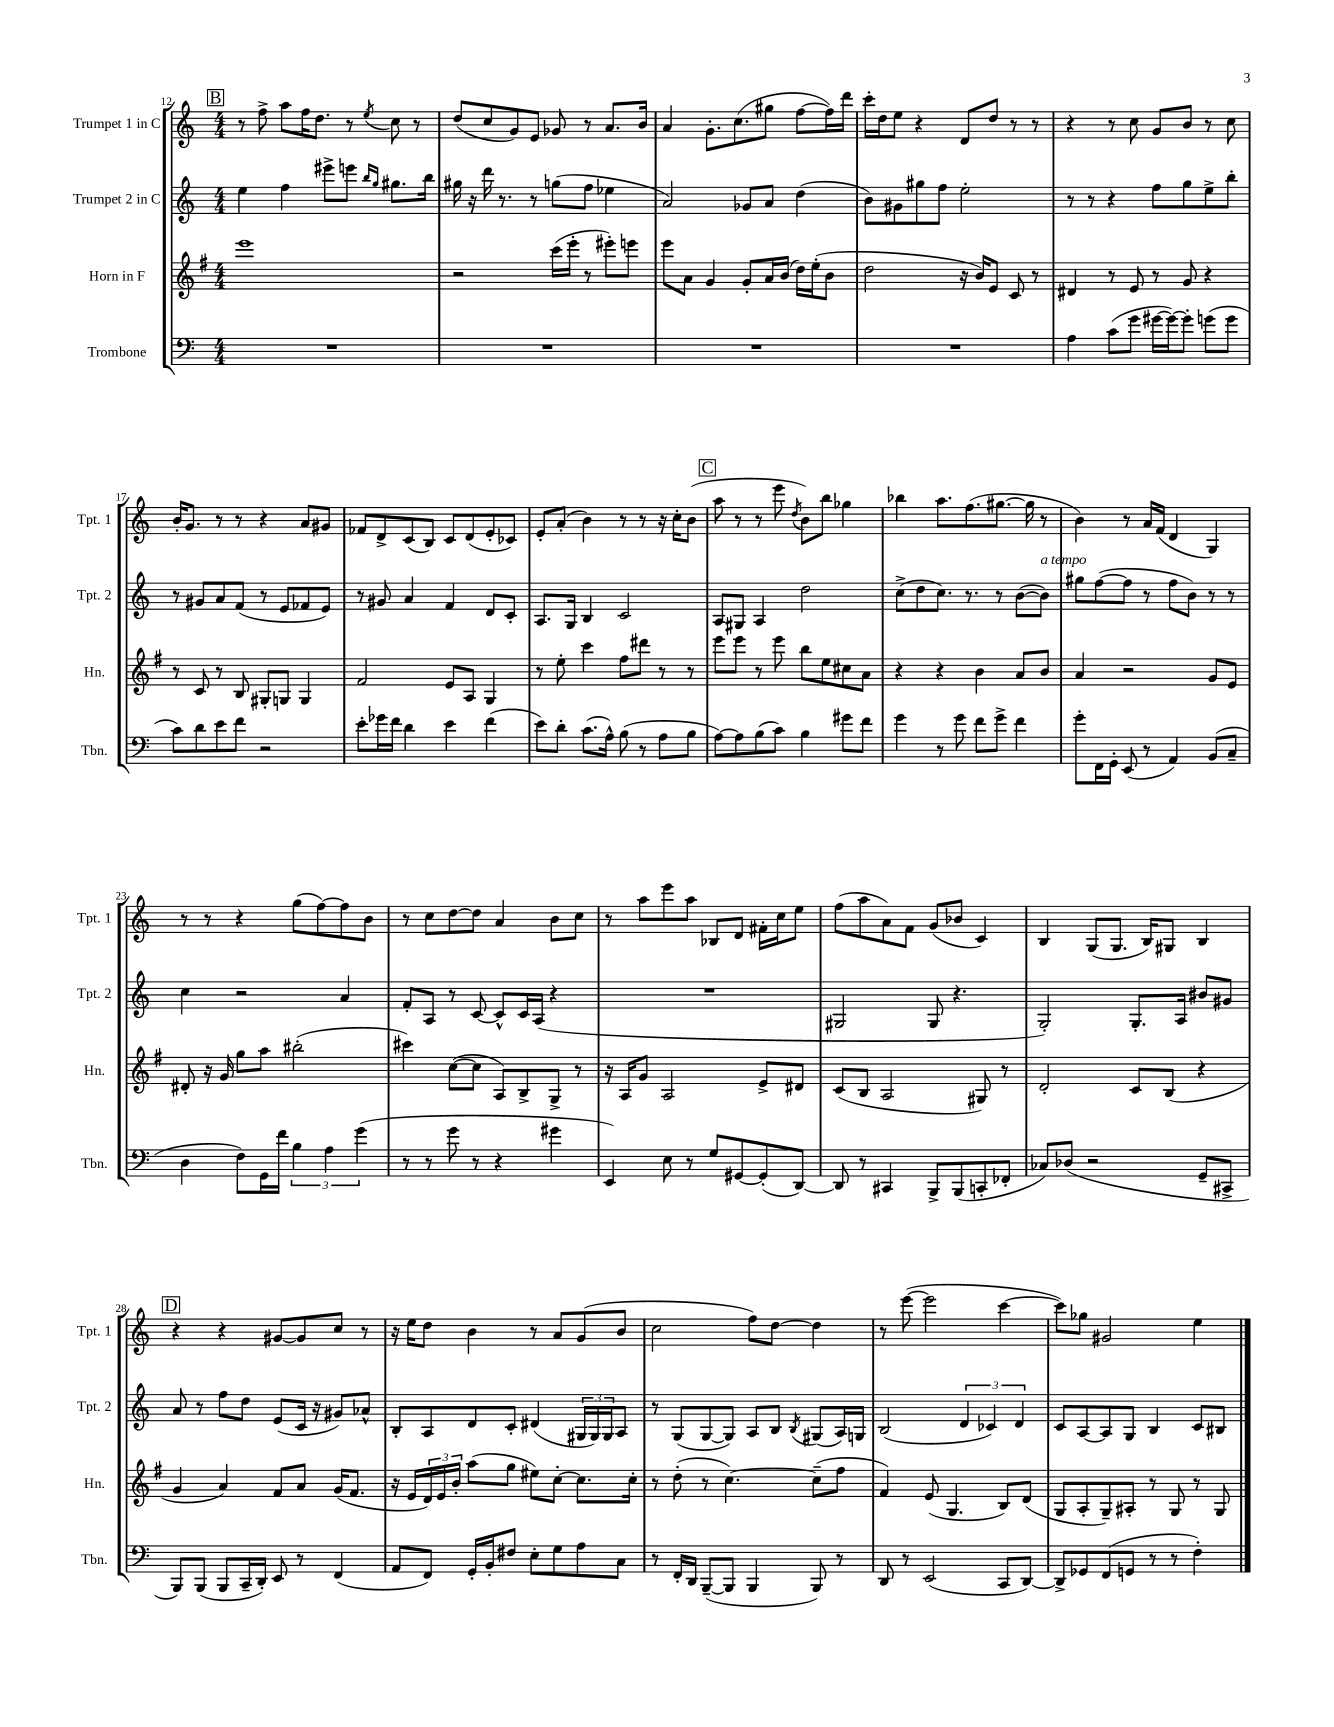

**kern	**kern	**kern	**kern
*part4	*part3	*part2	*part1
*staff4	*staff3	*staff2	*staff1
*I"Trombone	*I"Horn in F	*I"Trumpet 2 in C	*I"Trumpet 1 in C
*I'Tbn.	*I'Hn.	*I'Tpt. 2	*I'Tpt. 1
*clefF4	*clefG2	*clefG2	*clefG2
*k[]	*k[f#]	*k[]	*k[]
*M4/4	*M4/4	*M4/4	*M4/4
!!LO:REH:place=s1:t=B
=12	=12	=12	=12
1r	1eee	4ee\	8r
.	.	.	8ff^\
.	.	4ff\	8aa\L
.	.	.	16ff\K
.	.	.	8.dd\J
.	.	8eee#X^\L	.
.	.	8eeen\J	8r
.	.	16qqbb/LL	.
.	.	16qqgg/JJ	8qee/
.	.	8.gg#X\L	8cc\
.	.	.	8r
.	.	16bb\Jk	.
=13	=13	=13	=13
1r	2r	16gg#X\	(8dd/L
.	.	16r	.
.	.	16ddd\	8cc/
.	.	8.r	.
.	.	.	8g/)
.	.	8r	8e/J
.	(16ccc\LL	(8ggn\L	8g-X/
.	16eee'\JJ	.	.
.	8r	8ff\J	8r
.	8eee#X'\L)	4ee-X\	8.a/L
.	8eeen\J	.	.
.	.	.	16b/Jk
=14	=14	=14	=14
1r	8eee\L	2a/)	4a/
.	8a\J	.	.
.	4g/	.	8.g'\L
.	.	.	(8.cc\
.	8g'/L	8g-X/L	.
.	16a/L	8a/J	8gg#X\J
.	(16b/JJ	.	.
.	16dd\LL)	(4dd\	[8ff\L
.	(16ee'\J	.	.
.	8b\J	.	16ff\L])
.	.	.	16ddd\JJ
=15	=15	=15	=15
1r	2dd\	8b\L)	16ccc'\LL
.	.	.	16dd\J
.	.	8g#X\	8ee\J
.	.	8gg#X\	4r
.	.	8ff\J	.
.	16r	2ee'\	8d/L
.	16b/KL)	.	.
.	8e/J	.	8dd/J
.	8c/	.	8r
.	8r	.	8r
=16	=16	=16	=16
4A\	4d#X/	8r	4r
.	.	8r	.
(8c\L	8r	4r	8r
8g\J	8e/	.	8cc\
[16g#X\LL	8r	8ff\L	8g/L
16g#\J_)	.	.	.
8g#'\J]	8g/	8gg\	8b/J
(8gn\L	4r	8ee^\	8r
8g\J	.	8bb'\J	8cc\
!!LO:LB:g=z
=17	=17	=17	=17
8c\L)	8r	8r	16b'/KL
.	.	.	8.g/J
8d\	8c/	8g#X/L	.
8e\	8r	8a/	8r
8f\J	8B/	(8f/J	8r
2r	8G#X'/L	8r	4r
.	8Gn/J	8e/L	.
.	4G/	8f-X/	8a/L
.	.	8e/J)	8g#X/J
=18	=18	=18	=18
8e'\L	2f#/	8r	8f-X/L
16g-X\L	.	8g#X/	8d^/
16f\JJ	.	.	.
4d\	.	4a/	(8c/
.	.	.	8B/J)
4e\	8e/L	4f/	8c/L
.	8A/J	.	(8d/
(4f\	4G/	8d/L	8e'/
.	.	8c'/J	8c-X/J)
=19	=19	=19	=19
8e\L)	8r	8.A/L	8e'/L
8d'\J	8ee'\	.	(8a'/J
.	.	16G/Jk	.
(8.c\L	4ccc\	4B/	4b\)
16A^^\Jk)	.	.	.
(8B\	8ff#\L	2c/	8r
8r	8ddd#X\J	.	8r
8A\L	8r	.	16r
.	.	.	16cc'\KL
8B\J	8r	.	(8b\J
!!LO:REH:place=s1:t=C
=20	=20	=20	=20
[8A\L)	8eee\L	8A/L	8aa\
8A\]	8eee\J	8G#X/J	8r
(8B\	8r	4A/	8r
8c\J)	8eee\	.	8eee\
.	.	.	8qdd/
4B\	8bb\L	2dd\	8b\L)
.	8ee\	.	8bb\J
8g#X\L	8cc#X\	.	4gg-X\
8f\J	8a\J	.	.
=21	=21	=21	=21
4g\	4r	(8cc^\L	4bb-X\
.	.	8dd\	.
8r	4r	8.cc\J)	8.aa\L
8g\	.	.	.
.	.	8.r	(8.ff\
8f\L	4b\	.	.
8g^\J	.	8r	[8.gg#X\J
4f\	8a/L	([8b\L	.
.	.	.	16gg#\]
!	!	!LO:TX:a:i:t=a tempo	!
.	8b/J	8b\J])	8r
=22	=22	=22	=22
8g'\L	4a/	8gg#X\L	4b\)
16FF\L	.	([8ff\	.
16GG'\JJ	.	.	.
(8EE/	2r	8ff\J]	8r
8r	.	8r	16a/LL
.	.	.	(16f/JJ
4AA/)	.	8ff\L	4d/
.	.	8b\J)	.
(8BB/L	8g/L	8r	4G/)
8C~/J	8e/J	8r	.
!!LO:LB:g=z
=23	=23	=23	=23
4D\	8d#X'/	4cc\	8r
.	16r	.	8r
.	16g/	.	.
8F\L)	8gg\L	2r	4r
16GG\L	8aa\J	.	.
16f\JJ	.	.	.
6B\	(2bb#X'\	.	(8gg\L
.	.	.	[8ff\)
6A\	.	.	.
.	.	4a/	8ff\]
(6g\	.	.	.
.	.	.	8b\J
=24	=24	=24	=24
8r	4ccc#X\)	8f'/L	8r
8r	.	8A/J	8cc\L
8g\	([8cc\L	8r	[8dd\
8r	8cc\J]	[8c/	8dd\J]
4r	8A/L)	8c^^/L]	4a/
.	8B^/	16c/L	.
.	.	(16A/JJ	.
4g#X\	8G^/J	4r	8b\L
.	8r	.	8cc\J
=25	=25	=25	=25
4EE/)	16r	1r	8r
.	16A/KL	.	.
.	8g/J	.	8aa\L
8E\	2A/	.	8eee\
8r	.	.	8aa\J
8G/L	.	.	8B-X/L
[8GG#X/	.	.	8d/J
(8GG#'/]	8e^/L	.	16f#X'\LL
.	.	.	16cc\J
[8DD/J)	8d#X/J	.	8ee\J
=26	=26	=26	=26
8DD/]	(8c/L	2G#X/	(8ff\L
8r	8B/J	.	8aa\
4CC#X/	2A/	.	8a\)
.	.	.	8f\J
8BBB^/L	.	8G#/	(8g/L
(8BBB/	.	4.r	8b-X/J
8CCn'/	8G#X/)	.	4c/)
8FF-X'/J	8r	.	.
=27	=27	=27	=27
8C-X/L)	2d'/	2G'/)	4B/
(8D-X/J	.	.	.
2r	.	.	(8G/L
.	.	.	8.G/J
.	8c/L	8.G'/L	.
.	.	.	16B/KL)
.	(8B/J	.	8G#X/J
.	.	16A/Jk	.
8GG~/L	4r	8b#X/L	4B/
8CC#X^/J	.	8g#X/J	.
!!LO:LB:g=z
!!LO:REH:place=s1:t=D
=28	=28	=28	=28
8BBB/L)	4g/	8a/	4r
(8BBB/J	.	8r	.
8BBB/L	4a/)	8ff\L	4r
16CC~/L	.	8dd\J	.
16DD'/JJ)	.	.	.
8EE/	8f#/L	(8e/L	[8g#X/L
8r	8a/J	16c/Jk	8g#/]
.	.	16r	.
(4FF/	(16g/KL	8g#X/L)	8cc/J
.	8.f#/J	.	.
.	.	8a-X^^/J	8r
=29	=29	=29	=29
8AA/L	16r	8B'/L	16r
.	16e/LL	.	16ee\KL
8FF/J)	24d/)	8A/	8dd\J
.	24e/	.	.
.	24b'/JJ	.	.
16GG'/LL	(8aa\L	8d/	4b\
16BB'/J	.	.	.
8F#X/J	8gg\J	8c'/J	.
8E'\L	8ee#X\L)	(4d#X/	8r
8G\	[8cc'\J	.	8a/L
8A\	8.cc\L]	24G#X/LL	(8g/
.	.	24G#/)	.
.	.	24G#/J	.
8C\J	.	8A/J	8b/J
.	16cc'\Jk	.	.
=30	=30	=30	=30
8r	8r	8r	2cc\
16FF'/LL	(8dd'\	(8G/L	.
16DD/JJ	.	.	.
([8BBB~/L	8r	[8G/	.
8BBB/J]	[4.cc\)	8G/J])	.
4BBB/	.	8A/L	8ff\L)
.	.	8B/J	[8dd\J
.	.	8qB/	.
8BBB/)	(8cc~\L]	(8G#X/L	4dd\]
8r	8ff#\J	16A/L)	.
.	.	16Gn/JJ	.
=31	=31	=31	=31
8DD/	4f#/)	(2B/	8r
8r	.	.	([8eee\
(2EE/	(8e/	.	2eee\]
.	4.G/	.	.
.	.	6d/	.
.	.	6c-X/)	.
8CC/L	8B/L)	.	[4ccc\
.	.	6d/	.
[8DD/J)	(8d/J	.	.
=32	=32	=32	=32
8DD^/L]	8G/L	8c/L	8ccc\L])
8GG-X/	8A'/	[8A/	8gg-X\J
(8FF/	8G~/)	8A/]	2g#X/
8GGn/J	8A#X'/J	8G/J	.
8r	8r	4B/	.
8r	8G/	.	.
4F'\)	8r	8c/L	4ee\
.	8G/	8B#X/J	.
==	==	==	==
*-	*-	*-	*-
